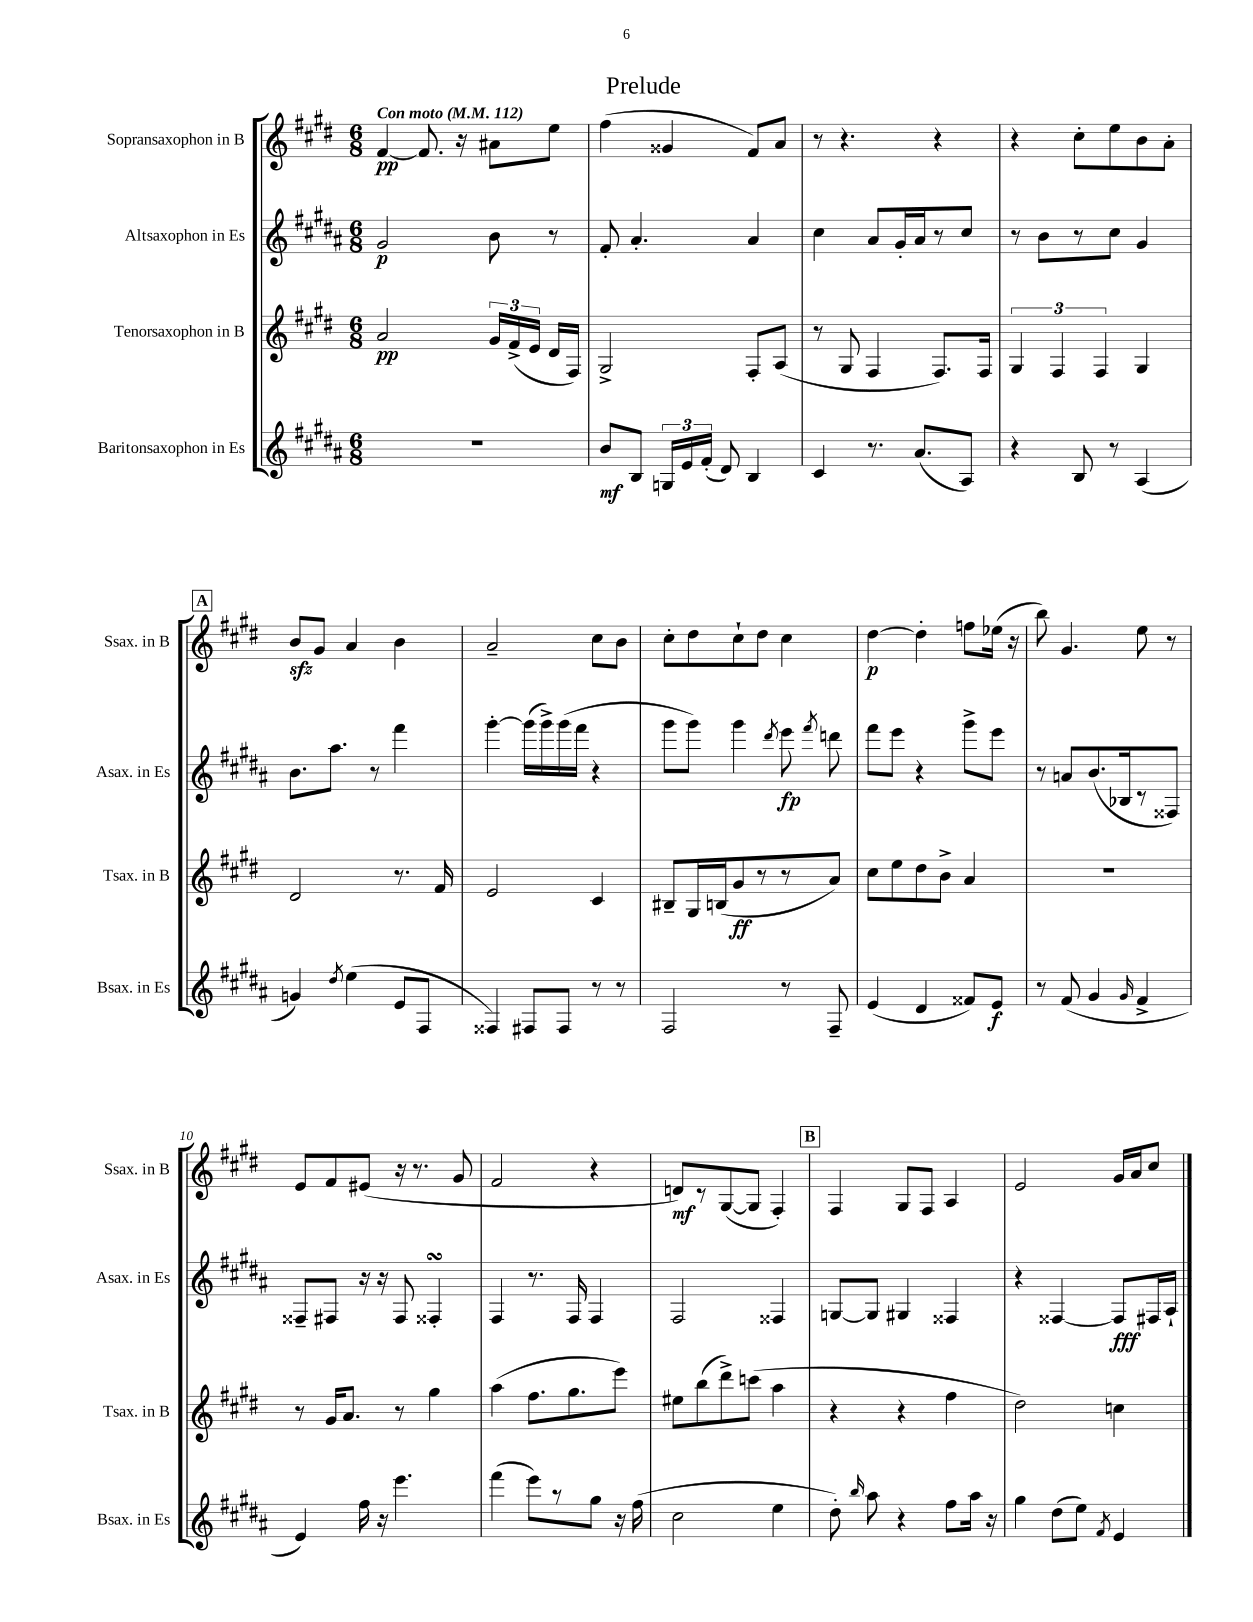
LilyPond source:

\header { title = "Prelude" }
<<
\new StaffGroup <<
\new Staff = "s0" \with { instrumentName = "Sopransaxophon in B" shortInstrumentName = "Ssax. in B" } {
    \clef treble \key e \major \numericTimeSignature \time 6/8 \tempo "Con moto" 4 = 112
    \autoBeamOff fis'4~\pp fis'8. r16 ais'8[ e''8] |
    fis''4( gisis'4 fis'8[) a'8] |
    r8 r4. r4 |
    r4 cis''8[-. e''8 b'8 a'8]-. |
    \mark \markup { \box "A" } b'8[\sfz gis'8] a'4 b'4 |
    a'2-- cis''8[ b'8] |
    cis''8[-. dis''8 cis''8-! dis''8] cis''4 |
    dis''4~\p dis''4-. f''8[ ees''16]( r16 |
    b''8) gis'4. e''8 r8 |
    e'8[ fis'8 eis'8]( r16 r8. gis'8 |
    fis'2 r4 |
    d'8[\mf) r8 gis8~( gis8] fis4-.) |
    \mark \markup { \box "B" } fis4 gis8[ fis8] a4 |
    e'2 gis'16[ a'16 cis''8] \bar "|." |
}
\new Staff = "s1" \with { instrumentName = "Altsaxophon in Es" shortInstrumentName = "Asax. in Es" } {
    \clef treble \key b \major \numericTimeSignature \time 6/8
    \autoBeamOff gis'2\p b'8 r8 |
    fis'8-. ais'4.-. ais'4 |
    cis''4 ais'8[ gis'16-. ais'16 r8 cis''8] |
    r8 b'8[ r8 cis''8] gis'4 |
    \mark \markup { \box "A" } b'8.[ ais''8.] r8 fis'''4 |
    gis'''4~-. gis'''16[( gis'''16->) gis'''16( fis'''16] r4 |
    gis'''8[ gis'''8]) gis'''4 \acciaccatura { dis'''8 } e'''8\fp \acciaccatura { fis'''8 } d'''8 |
    fis'''8[ e'''8] r4 gis'''8[-> e'''8] |
    r8 a'8[ b'8.( bes16 r8 fisis8]) |
    fisis8[-- fis8] r16 r16 fis8 fisis4-.\turn |
    fis4 r8. fis16 fis4 |
    fis2 fisis4 |
    \mark \markup { \box "B" } g8[~ g8] gis4 fisis4 |
    r4 fisis4~ fisis8[\fff fis16 ais16]-! \bar "|." |
}
\new Staff = "s2" \with { instrumentName = "Tenorsaxophon in B" shortInstrumentName = "Tsax. in B" } {
    \clef treble \key e \major \numericTimeSignature \time 6/8
    \autoBeamOff a'2\pp \tuplet 3/2 { gis'16[ fis'16->( e'16] } dis'16[ fis16]) |
    gis2-> fis8[-. a8]( |
    r8 gis8 fis4 fis8.[) fis16] |
    \tuplet 3/2 { gis4 fis4 fis4 } gis4 |
    \mark \markup { \box "A" } dis'2 r8. fis'16 |
    e'2 cis'4 |
    bis8[-- gis16 b16( gis'8\ff r8 r8 a'8]) |
    cis''8[ e''8 dis''8 b'8]-> a'4 |
    R2. |
    r8 gis'16[ a'8.] r8 gis''4 |
    a''4( fis''8.[ gis''8. e'''8]) |
    eis''8[ b''8( dis'''8->) c'''8]( a''4 |
    \mark \markup { \box "B" } r4 r4 fis''4 |
    dis''2) c''4 \bar "|." |
}
\new Staff = "s3" \with { instrumentName = "Baritonsaxophon in Es" shortInstrumentName = "Bsax. in Es" } {
    \clef treble \key b \major \numericTimeSignature \time 6/8
    \autoBeamOff R2. |
    b'8[\mf b8] \tuplet 3/2 { g16[ e'16 fis'16]-.( } dis'8) b4 |
    cis'4 r8. ais'8.[( ais8]) |
    r4 b8 r8 ais4( |
    \mark \markup { \box "A" } g'4) \acciaccatura { dis''8 } e''4( e'8[ fis8] |
    fisis4) fis8[ fis8] r8 r8 |
    fis2 r8 fis8-- |
    e'4( dis'4 fisis'8[) e'8]\f |
    r8 fis'8( gis'4 \grace { gis'16 } fis'4-> |
    e'4) fis''16 r16 e'''4. |
    fis'''4( e'''8[) r8 gis''8] r16 fis''16( |
    cis''2 e''4 |
    \mark \markup { \box "B" } dis''8-.) \grace { b''16 } ais''8 r4 fis''8[ ais''16] r16 |
    gis''4 dis''8[( e''8]) \acciaccatura { fis'8 } e'4 \bar "|." |
}
>>
>>
